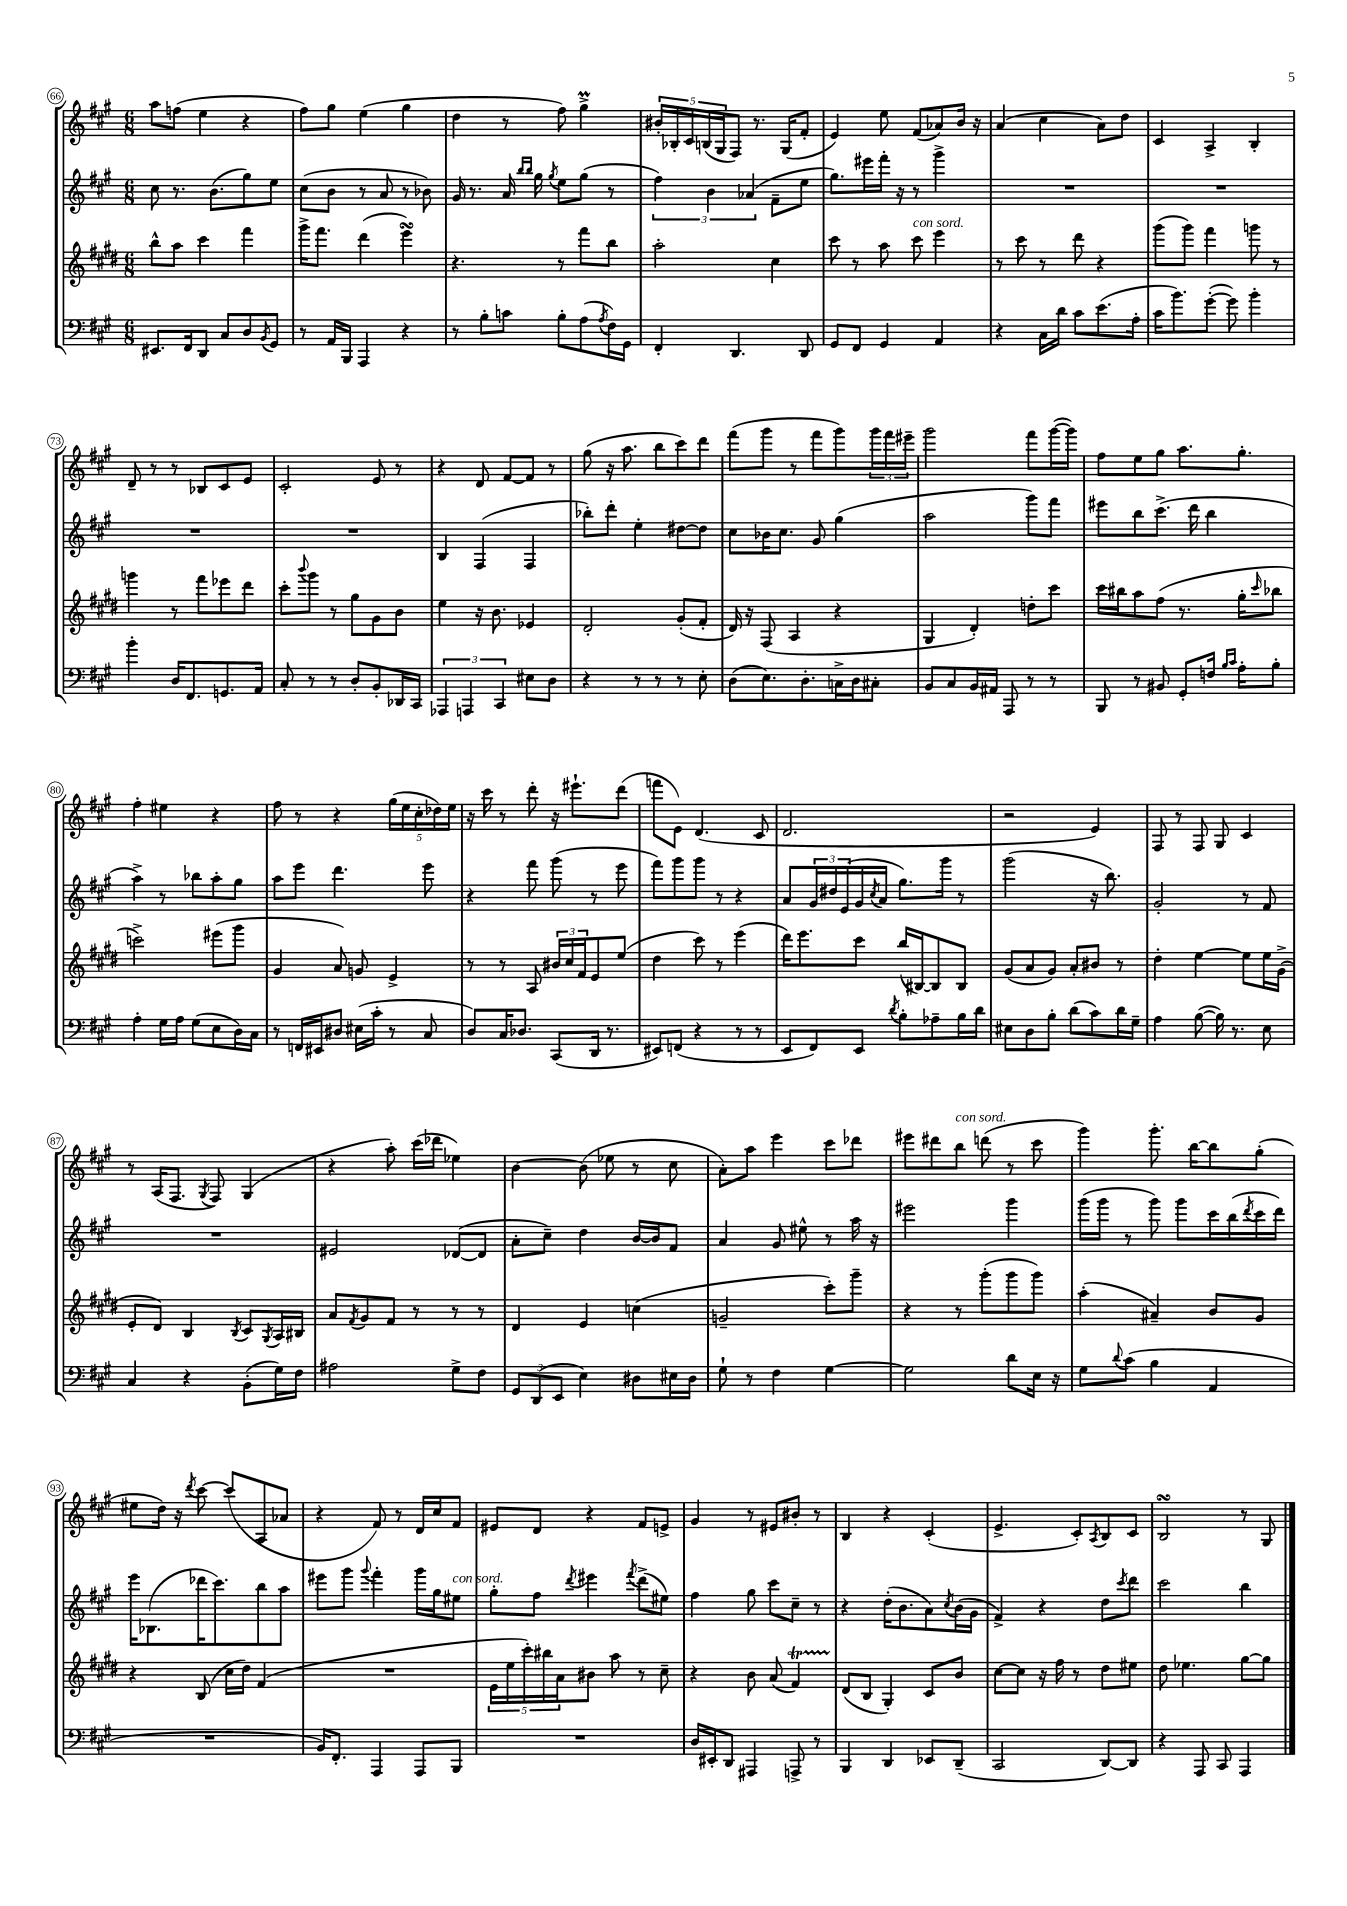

**kern	**kern	**kern	**kern
*staff4	*staff3	*staff2	*staff1
*clefF4	*clefG2	*clefG2	*clefG2
*k[f#c#g#]	*k[f#c#g#d#]	*k[f#c#g#]	*k[f#c#g#]
*M6/8	*M6/8	*M6/8	*M6/8
8.EE#/L	8bb^^\L	8cc#\	8aa\L
.	8aa\J	8.r	(8ff\J
16FF#/k	.	.	.
8DD/J	4ccc#\	.	4ee\
.	.	(8.b\L	.
8C#/L	.	.	.
8D/	4fff#\	8gg#\)	4r
8qBB/	.	.	.
8GG#/J	.	8ee\J	.
=	=	=	=
8r	16ggg#^\LK	(8cc#\L	8ff#\L)
.	8.fff#\J	.	.
16AA/LL	.	8b\J	8gg#\J
16BBB/JJ	.	.	.
4AAA/	(4ddd#\	8r	(4ee\
.	.	8a/	.
4r	4eee\)	8r	4gg#\
.	.	8b-\)	.
=	=	=	=
8r	4.r	16g#/	4dd\
.	.	8.r	.
8B'\L	.	.	.
8c\J	.	16a/	8r
.	.	16qqbb/LL	.
.	.	16qqbb/JJ	.
.	.	16gg#\	.
.	.	8qgg#/	.
8B'\L	8r	8ee\L	8ff#\)
(8A\	8fff#\L	(8gg#\J	4gg#^\
8qA/	.	.	.
16F#\L)	8bb\J	8r	.
16GG#\JJ	.	.	.
=	=	=	=
4FF#'/	2aa'\	6ff#\)	20b#'/LL
.	.	.	20B-'/
.	.	.	20c#/
.	.	.	(20B/
.	.	6b\	.
.	.	.	20G#/J
4.DD/	.	.	8F#/J)
.	.	(6a-/	.
.	.	.	8.r
.	4cc#\	8f#~\L	.
.	.	.	(16G#/LK
8DD/	.	8ee\J	8f#'/J
=	=	=	=
8GG#/L	8ccc#\	8.gg#\L)	4e/)
8FF#/J	8r	.	.
.	.	16eee#\L	.
4GG#/	8aa\	16fff#'\JJ	8ee\
.	.	16r	.
.	8ccc#\	8r	(8f#/L
4AA/	4eee\	4ggg#^\	8a-/)
.	.	.	16b/Jk
.	.	.	16r
=	=	=	=
4r	8r	2.r	(4a/
.	8ccc#\	.	.
16C#\LL	8r	.	4cc#\
16d\JJ	.	.	.
8c#\L	8ddd#\	.	.
(8.e\	4r	.	8a\L)
.	.	.	8dd\J
16A'\Jk	.	.	.
=	=	=	=
16c#\LK	(8ggg#\L	2.r	4c#/
8.b\)	.	.	.
.	8ggg#\J)	.	.
([8g#'\J	4fff#\	.	4A^/
8g#\])	.	.	.
4b'\	8ggg\	.	4B'/
.	8r	.	.
=	=	=	=
4b'\	4ggg\	2.r	8d~/
.	.	.	8r
16D/LK	8r	.	8r
8.FF#/	.	.	.
.	8fff#\L	.	8B-/L
8.GG/	8eee-\	.	8c#/
.	8ddd#\J	.	8e/J
16AA/Jk	.	.	.
=	=	=	=
8C#'/	8ccc#'\L	2.r	2c#'/
.	8qqbbb/	.	.
8r	8ggg#\J	.	.
8r	8r	.	.
8D'/L	8gg#\L	.	.
8BB'/	8g#\	.	8e/
16DD-/L	8b\J	.	8r
16CC#/JJ	.	.	.
=	=	=	=
6AAA-/	4ee\	4B/	4r
6AAA/	.	.	.
.	16r	(4F#/	8d/
.	8.b\	.	.
6CC#/	.	.	.
.	.	.	[8f#/L
8E#\L	4e-/	4F#/	8f#/]J
8D\J	.	.	8r
=	=	=	=
4r	2d#'/	8bb-'\L)	(8gg#\
.	.	8ddd'\J	16r
.	.	.	8.aa\
8r	.	4ee'\	.
8r	.	.	8bb\L
8r	(8g#'/L	[8dd#\L	8ccc#\)
8E'\	8f#'/J	8dd#\]J	8ddd\J
=	=	=	=
(8D\L	16d#/)	8cc#\L	(8fff#\L
.	16r	.	.
8.E\)	(8F#/	16b-\K	8ggg#\J
.	.	8.cc#\J	.
.	4A/	.	8r
8.D'\	.	.	.
.	.	8g#/	8fff#\L
16C^\L	4r	(4gg#\	8ggg#\)
16D\J	.	.	.
8C#'\J	.	.	24ggg#\L
.	.	.	24fff#\
.	.	.	24eee#~\JJ
=	=	=	=
8BB/L	4G#/	2aa\	2ggg#\
8C#/	.	.	.
16BB/L	4d#'/)	.	.
16AA#/JJ	.	.	.
8AAA/	.	.	.
8r	8dd'\L	8ggg#\L)	8fff#\L
8r	8ccc#\J	8fff#\J	([16ggg#\L
.	.	.	16ggg#\]JJ)
=	=	=	=
8BBB/	16ccc#\LL	8eee#\L	8ff#\L
.	16bb#\J	.	.
8r	8aa\	8bb\	8ee\
8BB#/	(8ff#\J	(8.ccc#^\J	8gg#\J
8GG#'/L	8.r	.	8.aa\L
.	.	16ddd\	.
16F/Jk	.	4bb\	.
16qqB/LL	.	.	.
16qqc#/JJ	.	.	.
16A'\LK	16gg#'\LK	.	8.gg#'\J
.	16qqccc#/	.	.
8B'\J	8bb-\J	.	.
=	=	=	=
4A'\	2ccc^\)	4aa^\)	4ff#'\
16G#\LL	.	8r	4ee#\
16A\JJ	.	.	.
(8G#\L	.	8bb-\L	.
8E\	(8eee#\L	8aa'\	4r
16D\L)	8ggg#\J	8gg#\J	.
16C#\JJ	.	.	.
=	=	=	=
8r	4g#/	8aa\L	8ff#\
16FF/LL	.	8eee\J	8r
16EE#/J	.	.	.
8D#/J	8a/)	4.ddd\	4r
(16E#\LL	8g/	.	.
16c#'\JJ	.	.	.
8r	4e^/	.	(20gg#\LL
.	.	.	20ee\
.	.	.	20cc#'\
8C#/	.	8eee\	.
.	.	.	20dd-\)
.	.	.	20ee\JJ
=	=	=	=
8D/L)	8r	4r	16r
.	.	.	16ccc#\
16C#/K	8r	.	8r
8.D-/J	.	.	.
.	8A/	8fff#\	8ddd'\
(8CC#/L	24b#/LL	(8ggg#\	16r
.	24cc#/	.	.
.	.	.	8.eee#`\L
.	24f#/J	.	.
16DD/Jk	8e/	8r	.
8.r	.	.	.
.	(8ee/J	8eee\	(8ddd\J
=	=	=	=
8EE#/L)	4dd#\	8fff#\L)	8fff\L
(8FF/J	.	8ggg#\	8e\J)
4r	8ccc#\)	8ggg#\J	(4.d/
.	8r	8r	.
8r	(4eee\	4r	.
8r	.	.	8c#/
=	=	=	=
8EE/L	16ddd#\LK)	8a/L	2.d/
.	8.eee\	.	.
8FF#/)	.	24g#/L	.
.	.	24dd#/	.
.	.	(24e/	.
8EE/J	8ccc#\J	16g#/	.
.	.	8qcc#/	.
.	.	16a/JJ	.
8qd/	.	.	.
8B'\L	(16bb/LL	8.gg#\L)	.
.	[16B#/J)	.	.
8A-~\	8B#/]	.	.
.	.	16ggg#\Jk	.
16B\L	8B#/J	8r	.
16d\JJ	.	.	.
=	=	=	=
8E#\L	(8g#/L	(2ggg#\	2r
8D\	8a/	.	.
8B'\J	8g#/J)	.	.
(8d\L	8a'/L	.	.
8c#\)	8b#/J	16r	4e/)
.	.	8.bb\)	.
16d\L	8r	.	.
16G#~\JJ	.	.	.
=	=	=	=
4A\	4dd#'\	2g#'/	8F#/
.	.	.	8r
([8B\	[4ee\	.	8F#/
16B\])	.	.	8G#/
8.r	.	.	.
.	8ee\]L	8r	4c#/
8E\	16ee\L	8f#/	.
.	(16g#^\JJ	.	.
=	=	=	=
4C#/	8e'/L	2.r	8r
.	8d#/J)	.	(16A/LK
.	.	.	8.F#/J
4r	4B/	.	.
.	.	.	8qG#/
.	.	.	8F#/)
.	8qB/	.	.
(8BB'\L	8c#/L	.	(4G#/
.	8qG#/	.	.
16G#\L)	16A/L	.	.
16F#\JJ	16B#/JJ	.	.
=	=	=	=
2A#\	8a/L	2e#/	4r
.	8qf#/	.	.
.	8g#/	.	.
.	8f#/J	.	8aa'\)
.	8r	.	(16ccc#\LL
.	.	.	16ddd-\JJ
8G#^\L	8r	([8d-/L	4ee-\)
8F#\J	8r	8d-/]J	.
=	=	=	=
12GG#/L	4d#/	8a'\L	[4b\
(12DD/	.	.	.
.	.	8cc#~\J)	.
12EE/J	.	.	.
4E\)	4e/	4dd\	(8b\]
.	.	.	8ee-\
8D#\L	(4cc\	[16b/LL	8r
.	.	16b/]J	.
16E#\L	.	8f#/J	8cc#\
16D#\JJ	.	.	.
=	=	=	=
8G#`\	2g~/	4a/	8a'\L)
8r	.	.	8aa\J
4F#\	.	8g#/	4eee\
.	.	8ee#^^\	.
[4G#\	8ccc#'\L)	8r	8ccc#\L
.	8ggg#~\J	16aa\	8ddd-\J
.	.	16r	.
=	=	=	=
2G#\]	4r	2eee#\	8eee#\L
.	.	.	8ddd#\
.	8r	.	8bb\J
.	(8ggg#'\L	.	(8ddd\
8d\L	8ggg#\	4ggg#\	8r
16E\Jk	8ggg#\J)	.	8ccc#\
16r	.	.	.
=	=	=	=
8G#\L	(4aa'\	(16ggg#\LL	4ggg#\)
.	.	16ggg#\JJ	.
8qqd/	.	.	.
(8c#\J	.	8r	.
4B\	4a#~/)	8ggg#\)	8.ggg#'\
.	.	8ggg#\L	.
.	.	.	[16bb\LK
4AA/	8b/L	16ccc#\L	8bb\]
.	.	(16bb\	.
.	.	8qddd/	.
.	8g#/J	16ccc#\	(8gg#'\J
.	.	16ddd\JJ)	.
=	=	=	=
2.r	4r	16eee\LK	8ee#\L
.	.	(8.B-\	.
.	.	.	16dd\Jk)
.	.	.	16r
.	.	.	8qddd/
.	(8B/	16ddd-\K	[8ccc#\
.	.	8.ccc#\)	.
.	16cc#\LL	.	(8ccc#/]L
.	16dd#\JJ)	.	.
.	(4f#/	8bb\	8A/
.	.	8aa\J	8a-/J
=	=	=	=
16BB/LK)	2.r	8eee#\L	4r
8.FF#'/J	.	.	.
.	.	8ggg#\J	.
.	.	8qqggg#/	.
4AAA/	.	4fff#'\	8f#/)
.	.	.	8r
8AAA/L	.	16ggg#\LL	16d/LL
.	.	16gg#\J	16cc#/J
8BBB/J	.	8ee#\J	8f#/J
=	=	=	=
2.r	20e\LL	8gg#'\L	8e#/L
.	20ee\	.	.
.	20ccc#'\)	.	.
.	.	8ff#\J	8d/J
.	20bb#\	.	.
.	20a\J	.	.
.	.	8qddd/	.
.	8b#\J	4eee#\	4r
.	8aa\	.	.
.	.	8qfff#/	.
.	8r	(8ddd^\L	8f#/L
.	8cc#~\	8ee#\J)	8e^/J
=	=	=	=
16D/LL	4r	4ff#\	4g#/
16EE#'/J	.	.	.
8DD/J	.	.	.
4AAA#/	8b\	8gg#\	8r
.	(8a/	8ccc#\L	8e#/L
8AAA^/	4f#/)	8cc#~\J	8b#'/J
8r	.	8r	8r
=	=	=	=
4BBB/	(8d#/L	4r	4B/
.	8B/J	.	.
4DD/	4G#'/)	(16dd'\LK	4r
.	.	8.b\	.
8EE-/L	8c#/L	8a\)	(4c#'/
.	.	8qcc#/	.
(8DD~/J	8b/J	(16b\L	.
.	.	16g#\JJ	.
=	=	=	=
2CC#/	[8cc#\L	4f#^/)	4.e^/
.	8cc#\]J	.	.
.	16r	4r	.
.	16ff#\	.	.
.	8r	.	8c#'/L)
.	.	.	8qA/
[8DD/L)	8dd#\L	8dd\L	8B/
.	.	8qccc#/	.
8DD/]J	8ee#\J	8ddd\J	8c#/J
=	=	=	=
4r	8dd#\	2ccc#\	2B/
.	4.ee-\	.	.
8AAA/	.	.	.
8CC#/	.	.	.
4AAA/	[8gg#\L	4bb\	8r
.	8gg#\]J	.	8G#/
==	==	==	==
*-	*-	*-	*-
